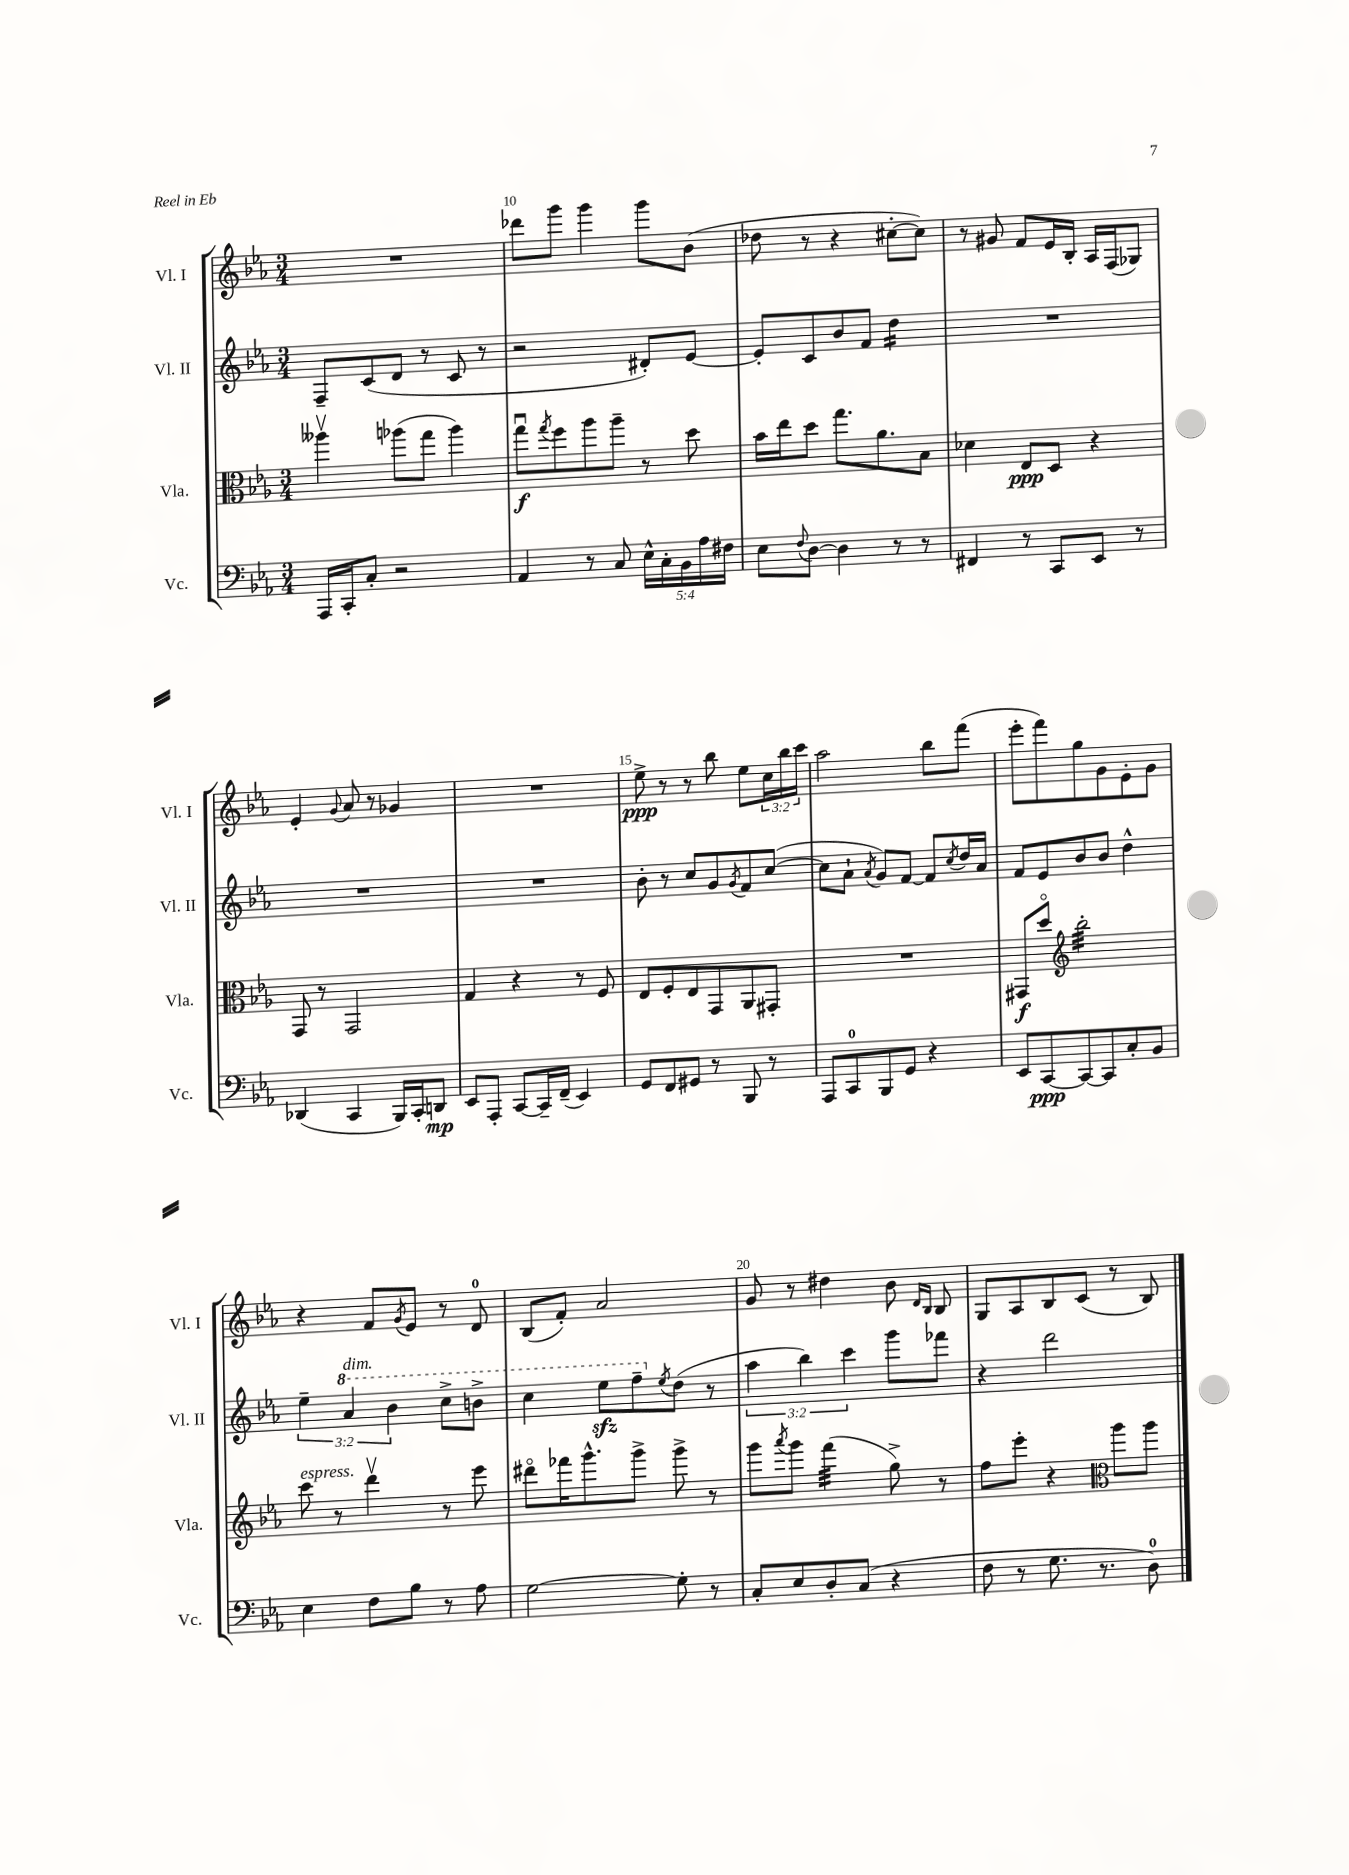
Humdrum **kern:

**kern	**kern	**kern	**kern
*staff4	*staff3	*staff2	*staff1
*clefF4	*clefC3	*clefG2	*clefG2
*k[b-e-a-]	*k[b-e-a-]	*k[b-e-a-]	*k[b-e-a-]
*M3/4	*M3/4	*M3/4	*M3/4
16AAA-	4aa--v	8F~	2.r
16CC'	.	.	.
8C'	.	(8c	.
2r	(8aa-	8d	.
.	8gg	8r	.
.	4aa-)	8c	.
.	.	8r	.
=	=	=	=
4AA-	8ggu	2r	8ddd-
.	8qgg	.	.
.	8ff	.	8ggg
8r	8aa-	.	4ggg
8C	8aa-~	.	.
20E-^^	8r	8d#')	8ggg
20C'	.	.	.
20BB-	.	.	.
.	8dd	[8e-	(8b-
20A-	.	.	.
20F#	.	.	.
=	=	=	=
8E-	16b-	8e-']	8dd-
.	16ee-	.	.
8qqF	.	.	.
[8D	8dd	8c	8r
4D]	8.gg	8b-	4r
.	.	8f	.
.	8.a-	.	.
8r	.	4dd	[8cc#'
8r	8B-	.	8cc#])
=	=	=	=
4FF#	4d-	2.r	8r
.	.	.	8g#
8r	8E-	.	8f
8CC	8D	.	16e-
.	.	.	16B-'
8EE-	4r	.	16A-
.	.	.	(16F
8r	.	.	8G-)
=	=	=	=
(4DD-	8GG	2.r	4e-'
.	8r	.	.
.	.	.	8qqg
4CC	2GG	.	8a-
.	.	.	8r
16BBB-)	.	.	4g-
16CC'	.	.	.
8DD	.	.	.
=	=	=	=
8EE-	4G	2.r	2.r
8AAA-'	.	.	.
[8CC	4r	.	.
16CC~]	.	.	.
(16FF~	.	.	.
4EE-)	8r	.	.
.	8F	.	.
=	=	=	=
8GG	8E-	8b-'	8ee-^
8FF	8F'	8r	8r
8GG#	8E-	8cc	8r
8r	8GG	8g	8bb-
.	.	8qg	.
8BBB-	8AA-	8f	8ee-
8r	8GG#'	([8cc	24cc
.	.	.	24bb-
.	.	.	24ccc
=	=	=	=
8AAA-	2.r	8cc]	2aa-
8CC	.	8a-`	.
.	.	8qa-	.
8BBB-	.	8g)	.
8GG	.	[8f	.
4r	.	8f]	8bb-
.	.	8qcc	.
.	.	16dd	(8fff
.	.	16a-	.
=	=	=	=
8EE-	8GG#	8f	8eee-'
[8CC	8ddo	8e-	8fff)
*	*clefG2	*	*
8CC_	2bb-'	8b-	8gg
8CC]	.	8b-	8g
8C'	.	4dd^^	8e-'
8BB-	.	.	8g
=	=	=	=
4E-	8ccc	6ee-~	4r
.	8r	.	.
.	.	6aa-	.
8F	4dddv	.	8f
.	.	6bb-	.
.	.	.	8qg
8B-	.	.	8e-
8r	8r	8ccc^	8r
8A-	8eee-	8bb^	8d
=	=	=	=
[2G	8ddd#o	4ccc	(8B-
.	16fff-	.	8f')
.	8.ggg^^	.	.
.	.	8eee-	2a-
.	8ggg^	8fff~	.
.	.	8qee-	.
8G']	8ggg^	(8dd	.
8r	8r	8r	.
=	=	=	=
8C'	8ggg	6aa-	8g
.	8qaaa-	.	.
8E-	8ggg	.	8r
.	.	6bb-)	.
8D'	(4fff	.	4dd#
.	.	6ccc	.
(8C	.	.	.
4r	8gg^)	8ggg	8b-
.	.	.	16qqd
.	.	.	16qqB-
.	8r	8fff-	8B-
=	=	=	=
8F	8ff	4r	8G
8r	8eee-'	.	8A-
8.G	4r	2ddd	8B-
.	.	.	(8c
8.r	.	.	.
*	*clefC3	*	*
.	8aa-	.	8r
8D)	8aa-	.	8B-)
==	==	==	==
*-	*-	*-	*-
